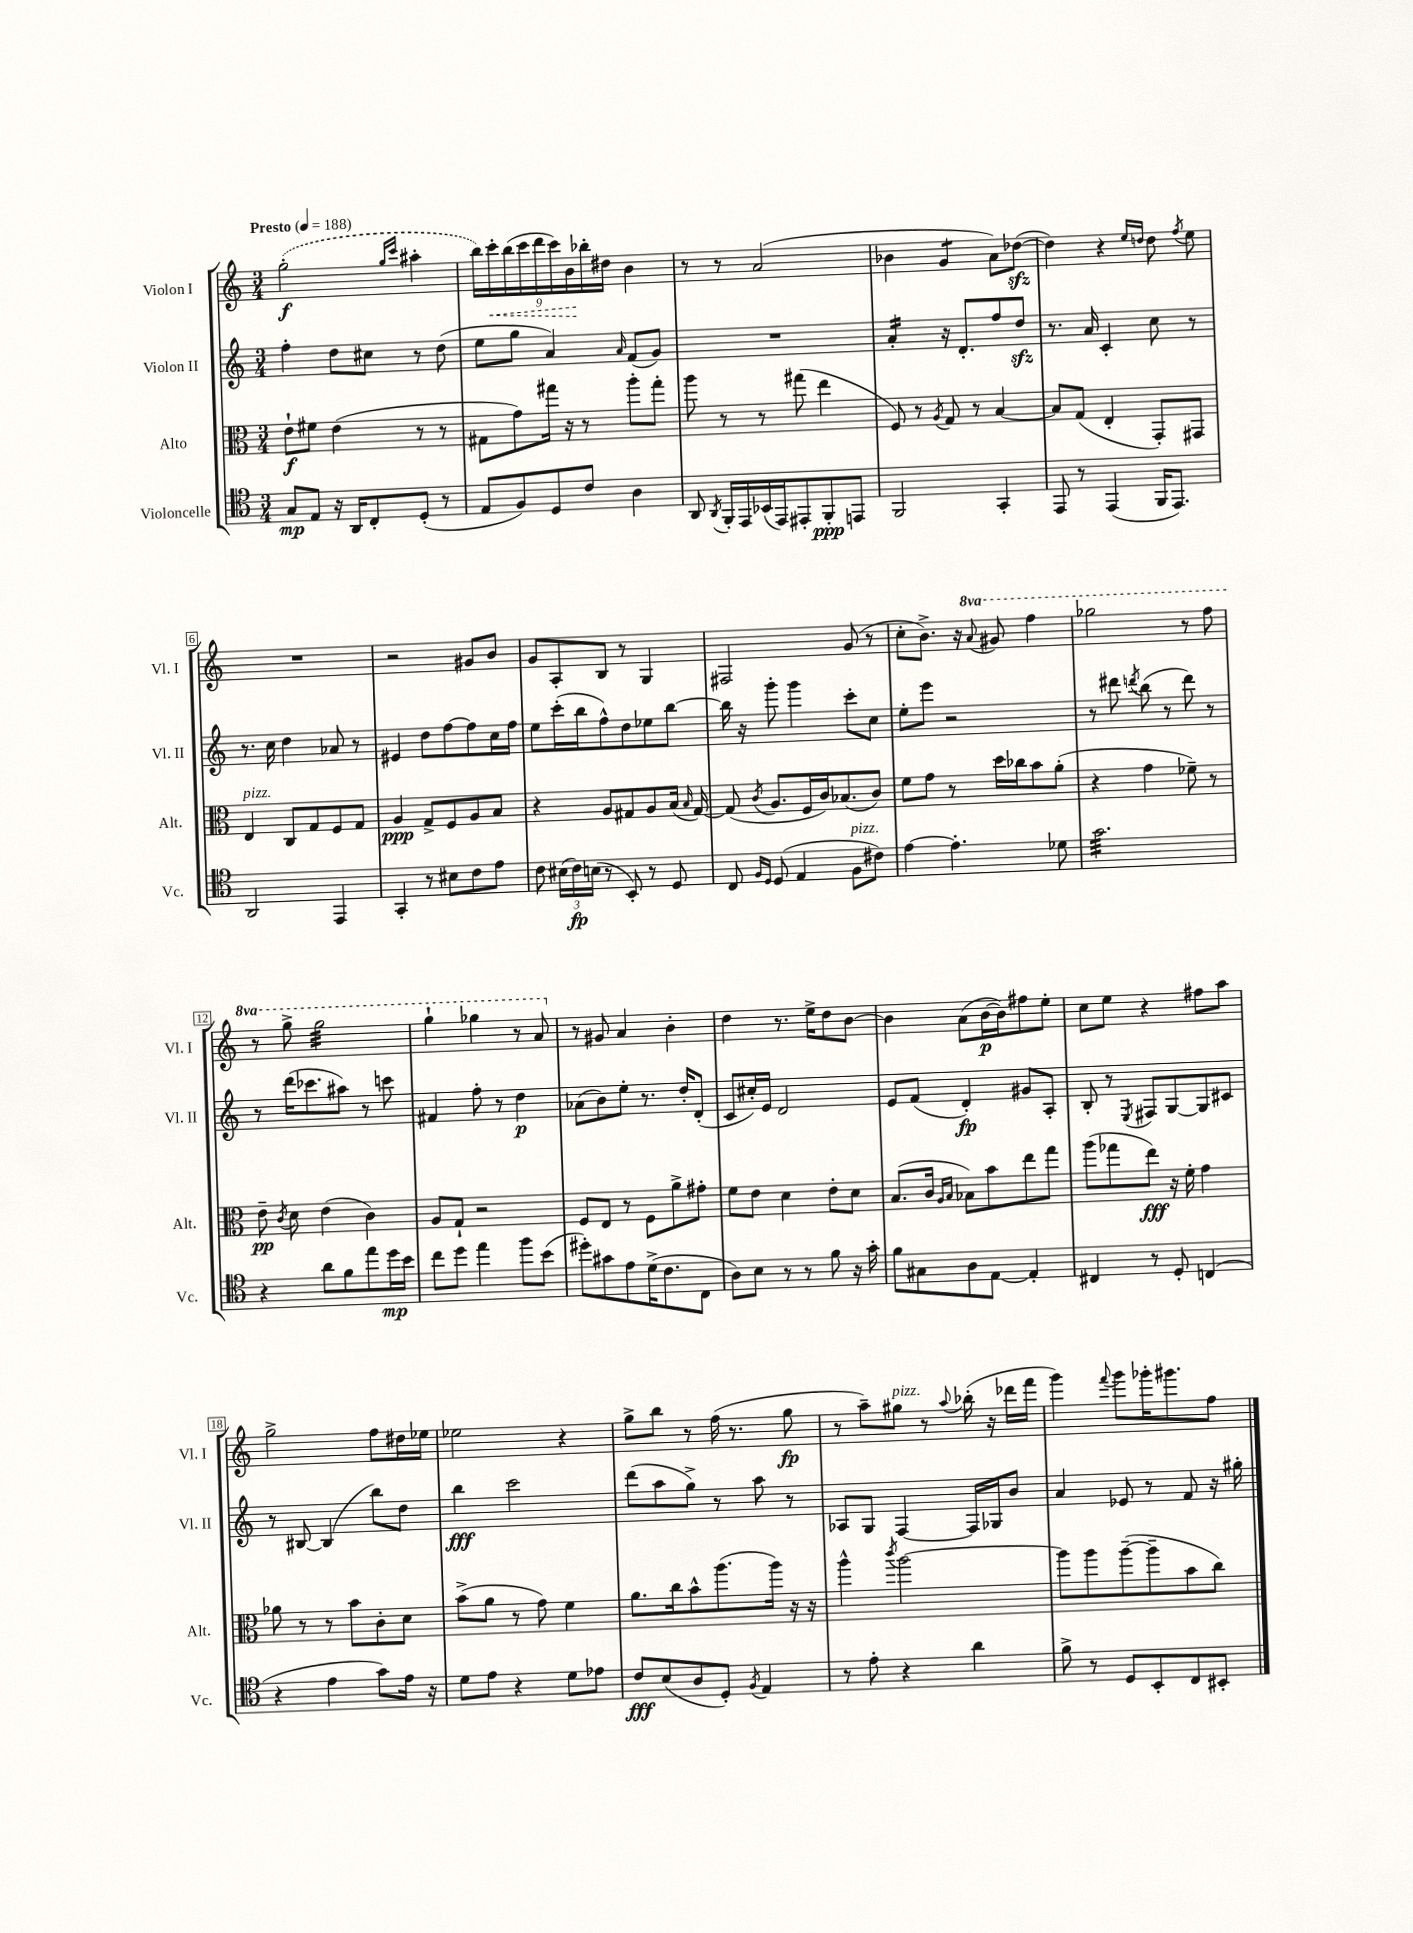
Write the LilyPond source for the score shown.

<<
\new StaffGroup <<
\new Staff = "s0" \with { instrumentName = "Violon I" shortInstrumentName = "Vl. I" } {
    \clef treble \key c \major \numericTimeSignature \time 3/4 \set Staff.ottavationMarkups = #ottavation-simple-ordinals \tempo "Presto" 4 = 188
    \autoBeamOff \once \slurDashed g''2-.\f( \grace { g''16[ c'''16] } ais''4-. |
    \tuplet 9/8 { b''16[) \once \override Hairpin.style = #'dashed-line c'''16-.\< b''16( c'''16 d'''16 c'''16) b'16\! bes''16-. dis''16] } b'4 |
    r8 r8 a'2( |
    bes'4 g'4:8 a'8[) des''8]~\sfz( |
    des''4) r4 \grace { e''16[ d''16] } d''8 \acciaccatura { f''8 } e''8 |
    R2. |
    r2 gis'8[ b'8] |
    g'8[ a8-. b8] r8 g4 |
    fis2 g'8( r8 |
    c''8[-. b'8.]->) r16 \ottava #1 \appoggiatura { a''8 } gis''8 f'''4 |
    ges'''2 r8 f'''8 |
    r8 g'''8-> g'''2:32 |
    g'''4-! ges'''4 r8 a''8 \ottava #0 |
    r8 gis'8 a'4 b'4-. |
    d''4 r8. e''16[-> d''8 b'8]~ |
    b'4 a'8[( b'16~\p b'16) fis''8 e''8]-. |
    c''8[ e''8] r4 fis''8[ a''8] |
    g''2-> f''8[ dis''16 ees''16] |
    ees''2 r4 |
    g''8[-> b''8] r8 f''16( r8. g''8\fp |
    r8 a''8[--) gis''8]^\markup { \italic "pizz." } r8 \appoggiatura { a''8 } bes''16-.( r16 des'''16[ f'''16] |
    g'''4) \appoggiatura { f'''8 } g'''8[ ges'''16-. gis'''8. f''8] \bar "|." |
}
\new Staff = "s1" \with { instrumentName = "Violon II" shortInstrumentName = "Vl. II" } {
    \clef treble \key c \major \numericTimeSignature \time 3/4
    \autoBeamOff f''4-. d''8[ cis''8] r8 d''8( |
    e''8[ g''8] a'4) \grace { a'16 } f'8[( g'8]) |
    R2. |
    a'4:16-. r16 d'8.[-. f''8 d''8]\sfz |
    r8. a'16 c'4-. c''8 r8 |
    r8. c''16 d''4 aes'8 r8 |
    eis'4 d''8[ f''8~ f''8 c''16 f''16] |
    e''8[ c'''16-.( b''16 f''8-^) d''8 ees''8 b''8]~ |
    b''16 r16 g'''8-. g'''4 c'''8[-. c''8] |
    e''8[-. e'''8] r2 |
    r8 dis'''8 \acciaccatura { d'''8 } b''8( r8 d'''8) r8 |
    r8 d'''16[( ces'''8. ais''8]) r8 c'''8 |
    fis'4 f''8-. r8 d''4\p |
    aes'8[( b'8) e''8]-. r8. d''16[-. d'8]-.( |
    c'8[ cis''16-.) e'16] d'2 |
    e'8[ f'8]( d'4-.\fp) gis'8[ a8]-. |
    b8-. r8 \acciaccatura { e8 } fis8[ g8~ g8 cis'8] |
    r8 bis8~ bis4( b''8[) d''8] |
    b''4\fff c'''2 |
    d'''8[( a''8 g''8]->) r8 a''8 r8 |
    aes8[ g8] f4~ f16[ ges16 b'8] |
    a'4 ees'8 r8 f'8 r16 gis''16-. \bar "|." |
}
\new Staff = "s2" \with { instrumentName = "Alto" shortInstrumentName = "Alt." } {
    \clef alto \key c \major \numericTimeSignature \time 3/4
    \autoBeamOff e'8[-!\f fis'8] e'4( r8 r8 |
    gis8[ g'8) gis''16] r16 r8 a''8[-. gis''8]-. |
    a''8 r8 r8 gis''8( e''4 |
    f8) r8 \acciaccatura { a8 } g8 r8 b4~ |
    b8[ g8]( e4-. g,8[-.) gis,8] |
    e4^\markup { \italic "pizz." } c8[ g8 f8 g8] |
    a4\ppp g8[-> f8 a8 b8] |
    r4 a8[ gis8 a8 b16]( \grace { b16 } gis16~) |
    gis8( \acciaccatura { c'8 } a8.[ f16 c'16) bes8.( c'8]) |
    f'8[ g'8] r8 d''16[ ces''16 b'8 a'8]-.( |
    r4 g'4 fes'8--) r8 |
    e'8--\pp \acciaccatura { c'8 } d'8 e'4( c'4) |
    a8[ g8]-! r2 |
    f8[ e8] r8 f8[ a'8-> gis'8]-. |
    f'8[ e'8] d'4 e'8[-. d'8] |
    b8.[( c'16] \grace { a16[ b16] } bes8[) b'8 e''8 g''8] |
    a''8[( ges''8 e''8]\fff) r16 f'16-. g'4 |
    aes'8 r8 r8 b'8[ c'8-. d'8] |
    b'8[->( a'8] r8 g'8) f'4 |
    a'8.[ c''16 b'8-^ a''8.( a''16]) r16 r16 |
    a''4-^ \acciaccatura { c'''8 } a''2~ |
    a''8[ a''8 a''8~--( a''8-- b'8 c''8]) \bar "|." |
}
\new Staff = "s3" \with { instrumentName = "Violoncelle" shortInstrumentName = "Vc." } {
    \clef tenor \key c \major \numericTimeSignature \time 3/4
    \autoBeamOff g8[\mp e8] r16 a,16[ c8-. d8]-.( r8 |
    e8[ f8) d8 c'8] a4 |
    a,8 \acciaccatura { a,8 } f,16[-. e,16 bes,16( e,16) eis,8-. f,8-.\ppp e,8] |
    f,2 g,4-. |
    e,8 r8 e,4( f,16[ e,8.]) |
    a,2 e,4 |
    g,4-. r8 bis8[ c'8 e'8] |
    c'8 \tuplet 3/2 { bis16[( c'16\fp) b16]( } r8 b,8-.) r8 d8 |
    c8 \grace { f16[ d16] } d8( e4 f8[^\markup { \italic "pizz." } cis'8]) |
    e'4~ e'4.-. des'8 |
    g'2.:32 |
    r4 a'8[ f'8 e''8 d''16\mp b'16] |
    c''8[ d''8] e''4 f''8[ b'8]( |
    dis''8[-.) gis'8 e'8 d'16->( c'8. c8] |
    a8[) b8] r8 r8 f'8 r16 g'16-. |
    f'8[ gis8 a8 e8]~ e4-. |
    cis4 r8 d8-. c4( |
    r4 e'4 g'8[) e'16] r16 |
    d'8[ e'8] r4 d'8[ ees'8] |
    c'8[\fff b8( a8 d8]-.) \acciaccatura { f8 } e4 |
    r8 e'8-. r4 a'4 |
    f'8-> r8 d8[ b,8-. c8 bis,8]-. \bar "|." |
}
>>
>>
\layout { \context { \Score \override BarNumber.stencil = #(make-stencil-boxer 0.1 0.3 ly:text-interface::print) } }
